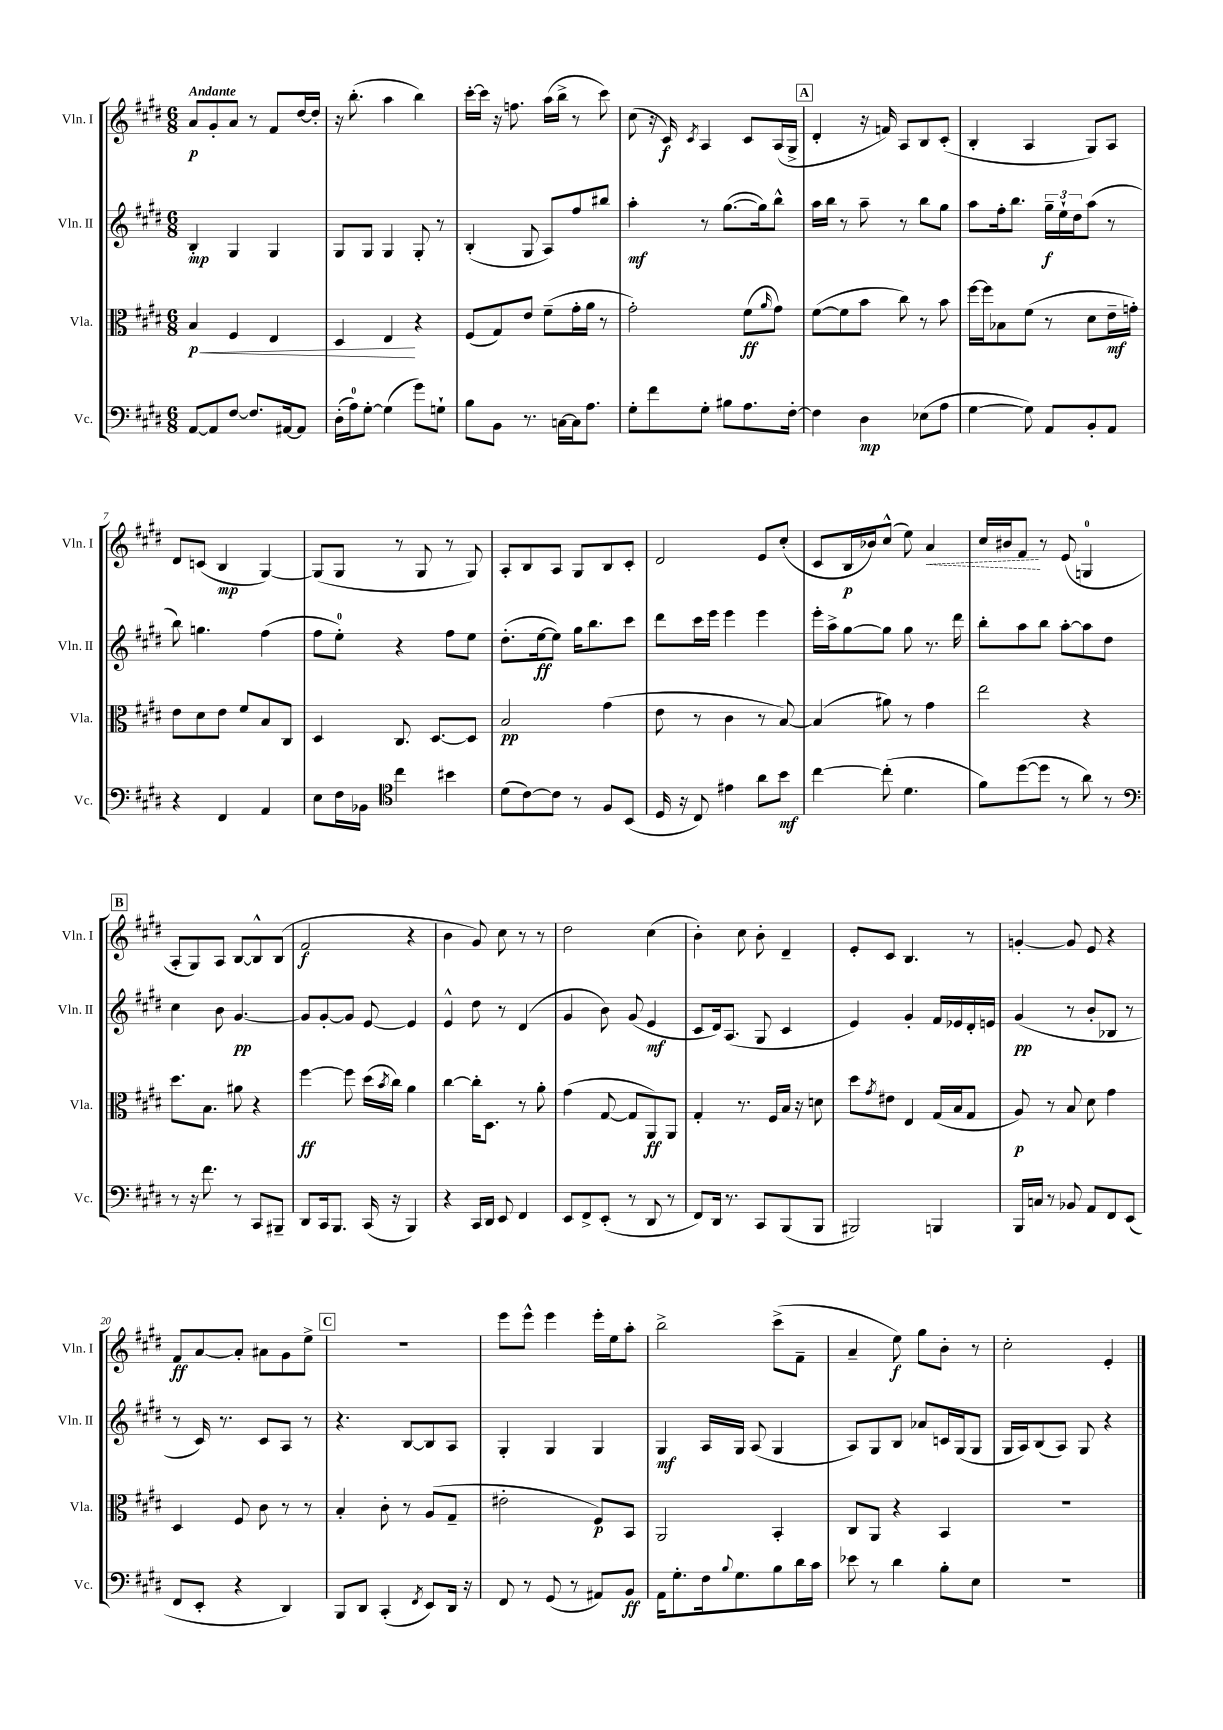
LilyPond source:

<<
\new StaffGroup <<
\new Staff = "s0" \with { instrumentName = "Vln. I" shortInstrumentName = "Vln. I" } {
    \clef treble \key e \major \numericTimeSignature \time 6/8 \tempo "Andante"
    a'8\p gis'8-. a'8 r8 fis'8 dis''16~ dis''16-. |
    r16 b''8.-.( a''4 b''4) |
    cis'''16~-. cis'''16 r16 f''8. a''16( b''16-> r8 cis'''8) |
    cis''8( r16 cis'16\f) \acciaccatura { cis'8 } a4 cis'8 a16( gis16-> |
    \mark \markup { \box "A" } dis'4-. r16 f'16) a8 b8 cis'8-.( |
    b4-. a4 gis8) a8 |
    dis'8 c'8( b4\mp gis4~) |
    gis8( gis8 r8 gis8 r8 gis8) |
    a8-. b8 a8 gis8 b8 cis'8-. |
    dis'2 e'8 cis''8-.( |
    cis'8 b16\p bes'16) cis''8-^( e''8) \once \override Hairpin.style = #'dashed-line a'4\< |
    cis''16 bis'16 fis'8\! r8 e'8( g4-0 |
    \mark \markup { \box "B" } a8-. gis8) a8 b8~ b8-^ b8( |
    fis'2\f r4 |
    b'4 gis'8) cis''8 r8 r8 |
    dis''2 cis''4( |
    b'4-.) cis''8 b'8-. dis'4-- |
    e'8-. cis'8 b4. r8 |
    g'4~-. g'8 e'8 r4 |
    fis'8\ff a'8~ a'8-. ais'8 gis'8 e''8-> |
    \mark \markup { \box "C" } R2. |
    e'''8 e'''8-^ e'''4 e'''16-. e''16 a''8-. |
    b''2-> cis'''8->( fis'8-- |
    a'4-- e''8\f) gis''8 b'8-. r8 |
    cis''2-. e'4-. \bar "|." |
}
\new Staff = "s1" \with { instrumentName = "Vln. II" shortInstrumentName = "Vln. II" } {
    \clef treble \key e \major \numericTimeSignature \time 6/8
    b4-.\mp gis4 gis4 |
    gis8 gis8 gis4 gis8-. r8 |
    b4-.( gis8 a8) fis''8 bis''8 |
    a''4-.\mf r8 gis''8.~( gis''16) b''8-^ |
    \mark \markup { \box "A" } a''16 b''16 r8 a''8-- r8 b''8 gis''8 |
    a''8 fis''16-. b''8. \tuplet 3/2 { gis''16--\f e''16-! dis''16 } a''8( r8 |
    b''8) g''4. fis''4( |
    fis''8 e''8-0-.) r4 fis''8 e''8 |
    dis''8.-.( e''16~\ff e''8) gis''16 b''8. cis'''8 |
    dis'''8 cis'''16 e'''16 e'''4 e'''4 |
    e'''16-. a''16-> gis''8~ gis''8 gis''8 r8. dis'''16 |
    b''8-. a''8 b''8 a''8~-. a''8 dis''8 |
    \mark \markup { \box "B" } cis''4 b'8 gis'4.~\pp |
    gis'8 gis'8~-. gis'8 e'8~ e'4 |
    e'4-^ dis''8 r8 dis'4( |
    gis'4 b'8) gis'8( e'4\mf |
    cis'8 dis'16) a8.( gis8 cis'4 |
    e'4) gis'4-. fis'16 ees'16 dis'16-. e'16 |
    gis'4\pp( r8 b'8-. bes8 r8 |
    r8 cis'16) r8. cis'8 a8 r8 |
    \mark \markup { \box "C" } r4. b8~ b8 a8 |
    gis4-. gis4 gis4 |
    gis4\mf a16 gis16 a8( gis4 |
    a8) gis8 b8 aes'8 c'16 gis16( gis8 |
    gis16 a16) b8( a8) gis8 r4 \bar "|." |
}
\new Staff = "s2" \with { instrumentName = "Vla." shortInstrumentName = "Vla." } {
    \clef alto \key e \major \numericTimeSignature \time 6/8
    b4\p\< fis4 e4 |
    dis4 e4\! r4 |
    fis8( gis8) e'8 fis'8--( gis'16-. a'16 r8 |
    gis'2-.) fis'8\ff( \grace { a'16 } gis'8) |
    \mark \markup { \box "A" } fis'8~( fis'8 b'8 cis''8) r8 b'8 |
    fis''16~ fis''16 bes8 fis'8( r8 dis'8 e'16--\mf g'16-.) |
    e'8 dis'8 e'8 fis'8 b8 cis8 |
    dis4 cis8. dis8.~ dis8 |
    b2\pp gis'4( |
    e'8 r8 cis'4 r8 b8~) |
    b4( ais'8) r8 gis'4 |
    e''2 r4 |
    \mark \markup { \box "B" } dis''8. b8. ais'8 r4 |
    fis''4~\ff fis''8 dis''16( \acciaccatura { b'8 } cis''16) a'4 |
    cis''4~ cis''16-. dis8. r8 a'8-. |
    gis'4( gis8~ gis8 a,8\ff) a,8 |
    gis4-. r8. fis16 b16 r16 d'8 |
    dis''8 \acciaccatura { gis'8 } eis'8 e4 gis16( b16 gis8 |
    a8\p) r8 b8 dis'8 gis'4 |
    dis4 fis8 cis'8 r8 r8 |
    \mark \markup { \box "C" } b4-. cis'8-. r8 a8( gis8-- |
    eis'2-. fis8\p) b,8 |
    a,2 b,4-. |
    cis8 a,8 r4 b,4 |
    R2. \bar "|." |
}
\new Staff = "s3" \with { instrumentName = "Vc." shortInstrumentName = "Vc." } {
    \clef bass \key e \major \numericTimeSignature \time 6/8
    a,8~ a,8 fis8~ fis8. ais,16~ ais,8 |
    dis16-.( a16-0) gis8~-. gis4( gis'8) g8-! |
    b8 b,8 r8. c16~ c16 a8. |
    gis8-. fis'8 gis8-. bis8 a8. fis16~-. |
    \mark \markup { \box "A" } fis4 dis4\mp ees8( a8 |
    gis4~ gis8) a,8 b,8-. a,8 |
    r4 fis,4 a,4 |
    e8 fis16 bes,16 \clef tenor cis''4 bis'4 |
    dis'8( cis'8~) cis'8 r8 fis8 b,8( |
    dis16 r16 cis8) eis'4 a'8 b'8\mf |
    cis''4~ cis''8-.( dis'4. |
    fis'8) dis''8~( dis''8 r8 a'8) r8 |
    \mark \markup { \box "B" } \clef bass r8 r16 fis'8. r8 cis,8 bis,,8-- |
    dis,8 cis,16 b,,8. cis,16( r16 b,,4) |
    r4 cis,16 dis,16 e,8 fis,4 |
    e,8 fis,8-> e,8-.( r8 dis,8 r8 |
    fis,8) dis,16 r8. cis,8 b,,8( b,,8 |
    bis,,2) b,,4 |
    b,,16 c16 r8 bes,8 a,8 fis,8 e,8( |
    fis,8 e,8-. r4 dis,4) |
    \mark \markup { \box "C" } b,,8 dis,8 cis,4-.( \acciaccatura { fis,8 } e,8) dis,16 r16 |
    fis,8 r8 gis,8( r8 ais,8) b,8\ff |
    a,16 gis8.-. fis16 \appoggiatura { b8 } gis8. b8 dis'16 cis'16 |
    ees'8 r8 dis'4 b8-. e8 |
    R2. \bar "|." |
}
>>
>>
